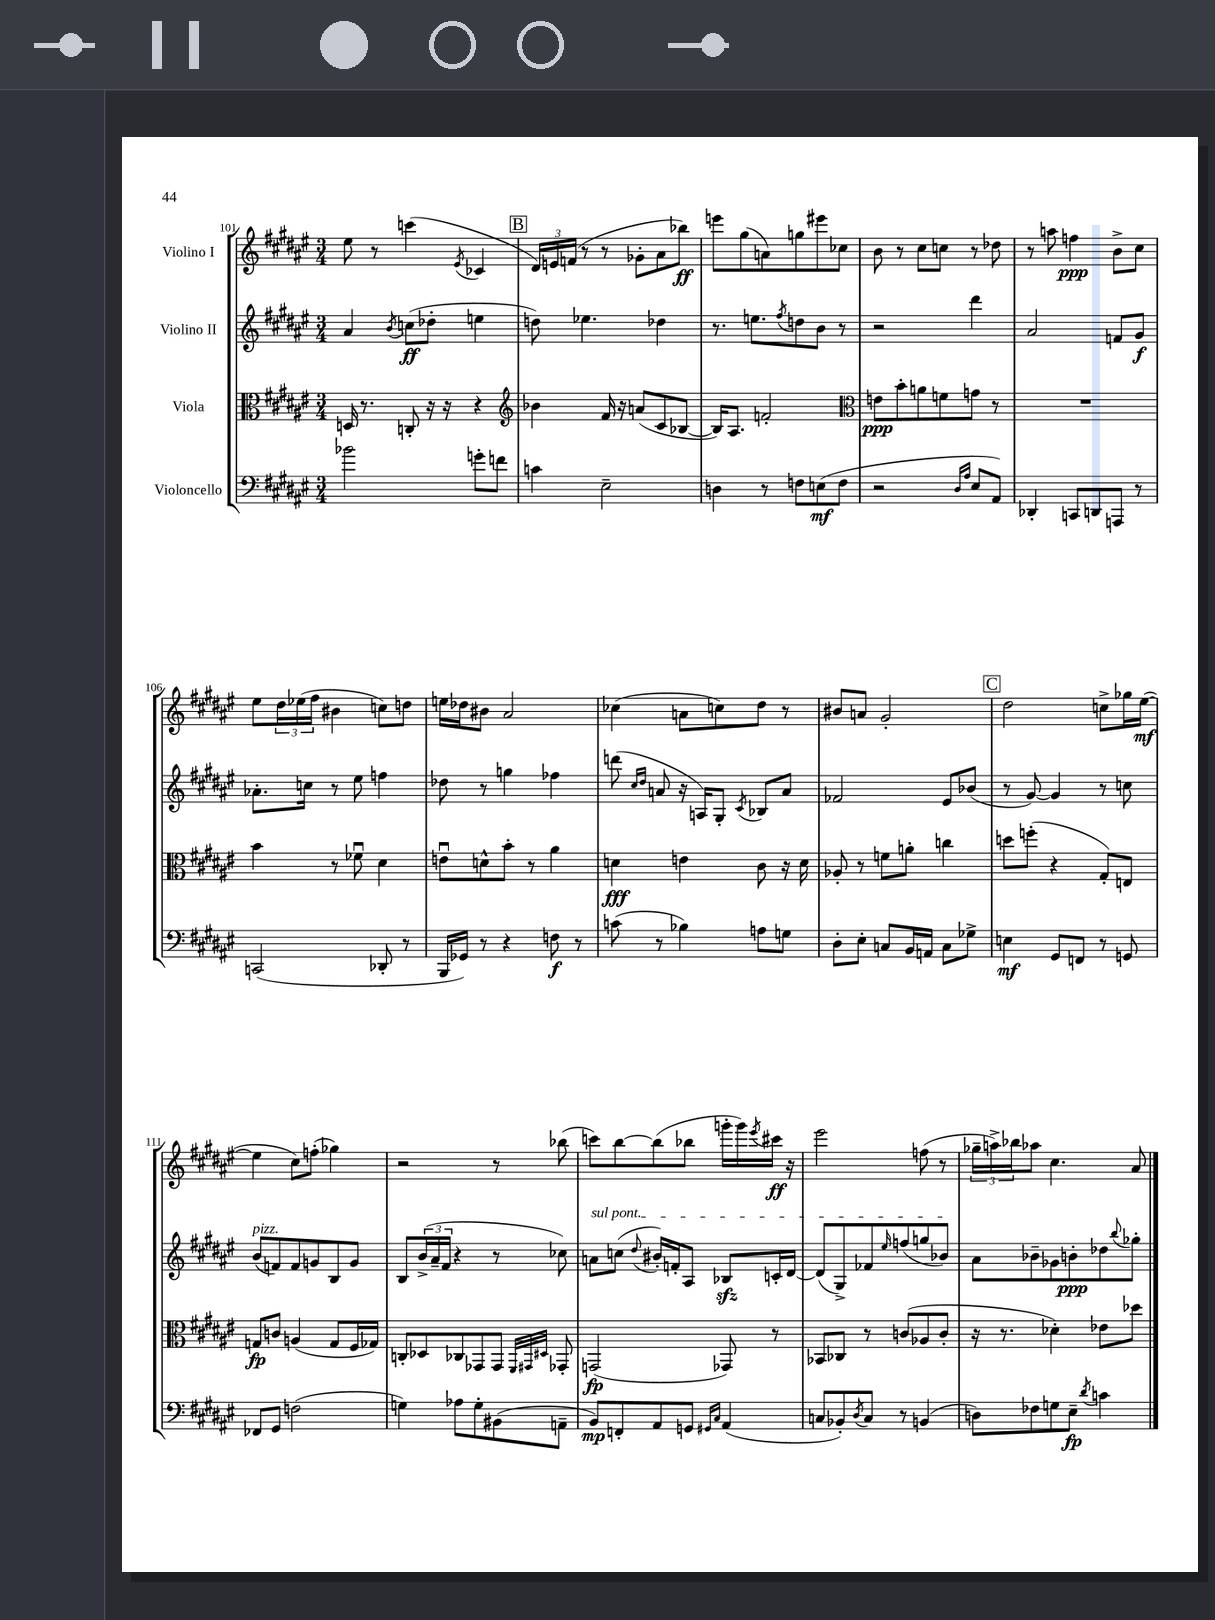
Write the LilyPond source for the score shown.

<<
\new StaffGroup <<
\new Staff = "s0" \with { instrumentName = "Violino I" } {
    \clef treble \key fis \major \numericTimeSignature \time 3/4
    eis''8 r8 c'''4( \acciaccatura { eis'8 } ces'4 |
    \mark \markup { \box "B" } \tuplet 3/2 { dis'16) e'16 f'16( } r8 r8 ges'8-. ais'8 bes''8\ff) |
    e'''8 gis''8( a'8) g''8 eis'''8 ces''8 |
    b'8 r8 cis''8 c''8 r8 des''8 |
    r8 a''8 f''4\ppp b'8-> cis''8 |
    eis''8 \tuplet 3/2 { dis''16 ees''16( fis''16 } bis'4 c''8) d''8 |
    e''16 des''16 bis'8 ais'2 |
    ces''4( a'8 c''8) dis''8 r8 |
    bis'8 a'8 gis'2-. |
    \mark \markup { \box "C" } dis''2 c''8-> ges''16 eis''16~\mf( |
    eis''4 cis''8) f''8-.( ges''4) |
    r2 r8 bes''8( |
    c'''8) b''8~ b''8( bes''8 g'''16-. g'''16) \acciaccatura { eis'''8 } cis'''16\ff r16 |
    eis'''2 f''8( r8 |
    \tuplet 3/2 { ges''16-- a''16->) bes''16 } aes''8 cis''4. ais'8 \bar "|." |
}
\new Staff = "s1" \with { instrumentName = "Violino II" } {
    \clef treble \key fis \major \numericTimeSignature \time 3/4
    ais'4 \acciaccatura { b'8 } c''8\ff( des''8-. e''4 |
    \mark \markup { \box "B" } d''8) ees''4. des''4 |
    r8. e''8. \acciaccatura { fis''8 } d''8 b'8 r8 |
    r2 dis'''4 |
    ais'2 f'8 gis'8\f |
    aes'8.-. c''16 r8 eis''8 f''4 |
    des''8 r8 g''4 fes''4 |
    d'''8( \grace { cis''16 dis''16 } a'8 r16 a16) gis8-. \acciaccatura { cis'8 } bes8 a'8 |
    fes'2 eis'8 bes'8( |
    \mark \markup { \box "C" } r8 gis'8~) gis'4 r8 c''8 |
    b'8^\markup { \italic "pizz." }( f'8) f'8 g'8 b8 g'8 |
    b8 \tuplet 3/2 { b'16->( ais'16-- fis'16 } r4 r8 ces''8) |
    \once \override TextSpanner.bound-details.left.text = \markup { \italic "sul pont." } a'8\startTextSpan c''8( \appoggiatura { dis''8 } bis'16-.) f'16-. ais8 bes8\sfz c'16-. dis'16~ |
    dis'8( gis8->) fes'8 \grace { eis''16 } f''8( g''8 bes'8\stopTextSpan) |
    ais'8 bes'8-- ges'8 b'8-.\ppp des''8 \appoggiatura { b''8 } ges''8-. \bar "|." |
}
\new Staff = "s2" \with { instrumentName = "Viola" } {
    \clef alto \key fis \major \numericTimeSignature \time 3/4
    d16 r8. c8-. r16 r16 r4 |
    \mark \markup { \box "B" } \clef treble bes'4 fis'16 r16 a'8( cis'8 bes8~ |
    bes16) ais8. f'2-. |
    \clef alto e'8\ppp b'8-. a'8 f'8 g'8 r8 |
    R2. |
    b'4 r8 fes'8\downbow dis'4 |
    e'8\downbow d'8-^ b'8-. r8 ais'4 |
    d'4\fff e'4 cis'8 r16 d'16 |
    aes8-. r8 f'8 a'8-. c''4 |
    \mark \markup { \box "C" } d''8 f''8-.( r4 gis8-.) e8 |
    g8\fp c'8 a4( g8 fis16 ges16) |
    c8-. des8 ces8 ges,8 ges,8 \grace { fis,32 gis,32 dis32 } ges,8-. |
    g,2\fp( ges,8) r8 |
    bes,8 ces8 r8 c'8( aes8 c'8-. |
    r16 r8. des'4-.) ees'8 des''8 \bar "|." |
}
\new Staff = "s3" \with { instrumentName = "Violoncello" } {
    \clef bass \key fis \major \numericTimeSignature \time 3/4
    bes'2 g'8-. f'8 |
    \mark \markup { \box "B" } c'4 eis2-- |
    d4 r8 f8 e8\mf( f8 |
    r2 \grace { dis16 ais16 } eis8 ais,8) |
    des,4-. c,8 d,8 a,,8 r8 |
    c,2( des,8-. r8 |
    b,,16 ges,16) r8 r4 f8\f r8 |
    c'8( r8 bes4) a8 g8 |
    dis8-. eis8-. c8 b,16 a,16 c8 ges8-> |
    \mark \markup { \box "C" } e4\mf gis,8 f,8 r8 g,8 |
    fes,8 gis,8 f2( |
    g4) aes8 g8-. bis,8( a,8-- |
    b,8\mp) f,8-. ais,8 g,8 \grace { gis,16 cis16 } ais,4( |
    c8 bes,8-.) \acciaccatura { dis8 } c8 r8 b,4( |
    d8) fes8 g8 eis8--\fp \acciaccatura { dis'8 } c'4 \bar "|." |
}
>>
>>
\layout { \context { \Score currentBarNumber = #101 } }
